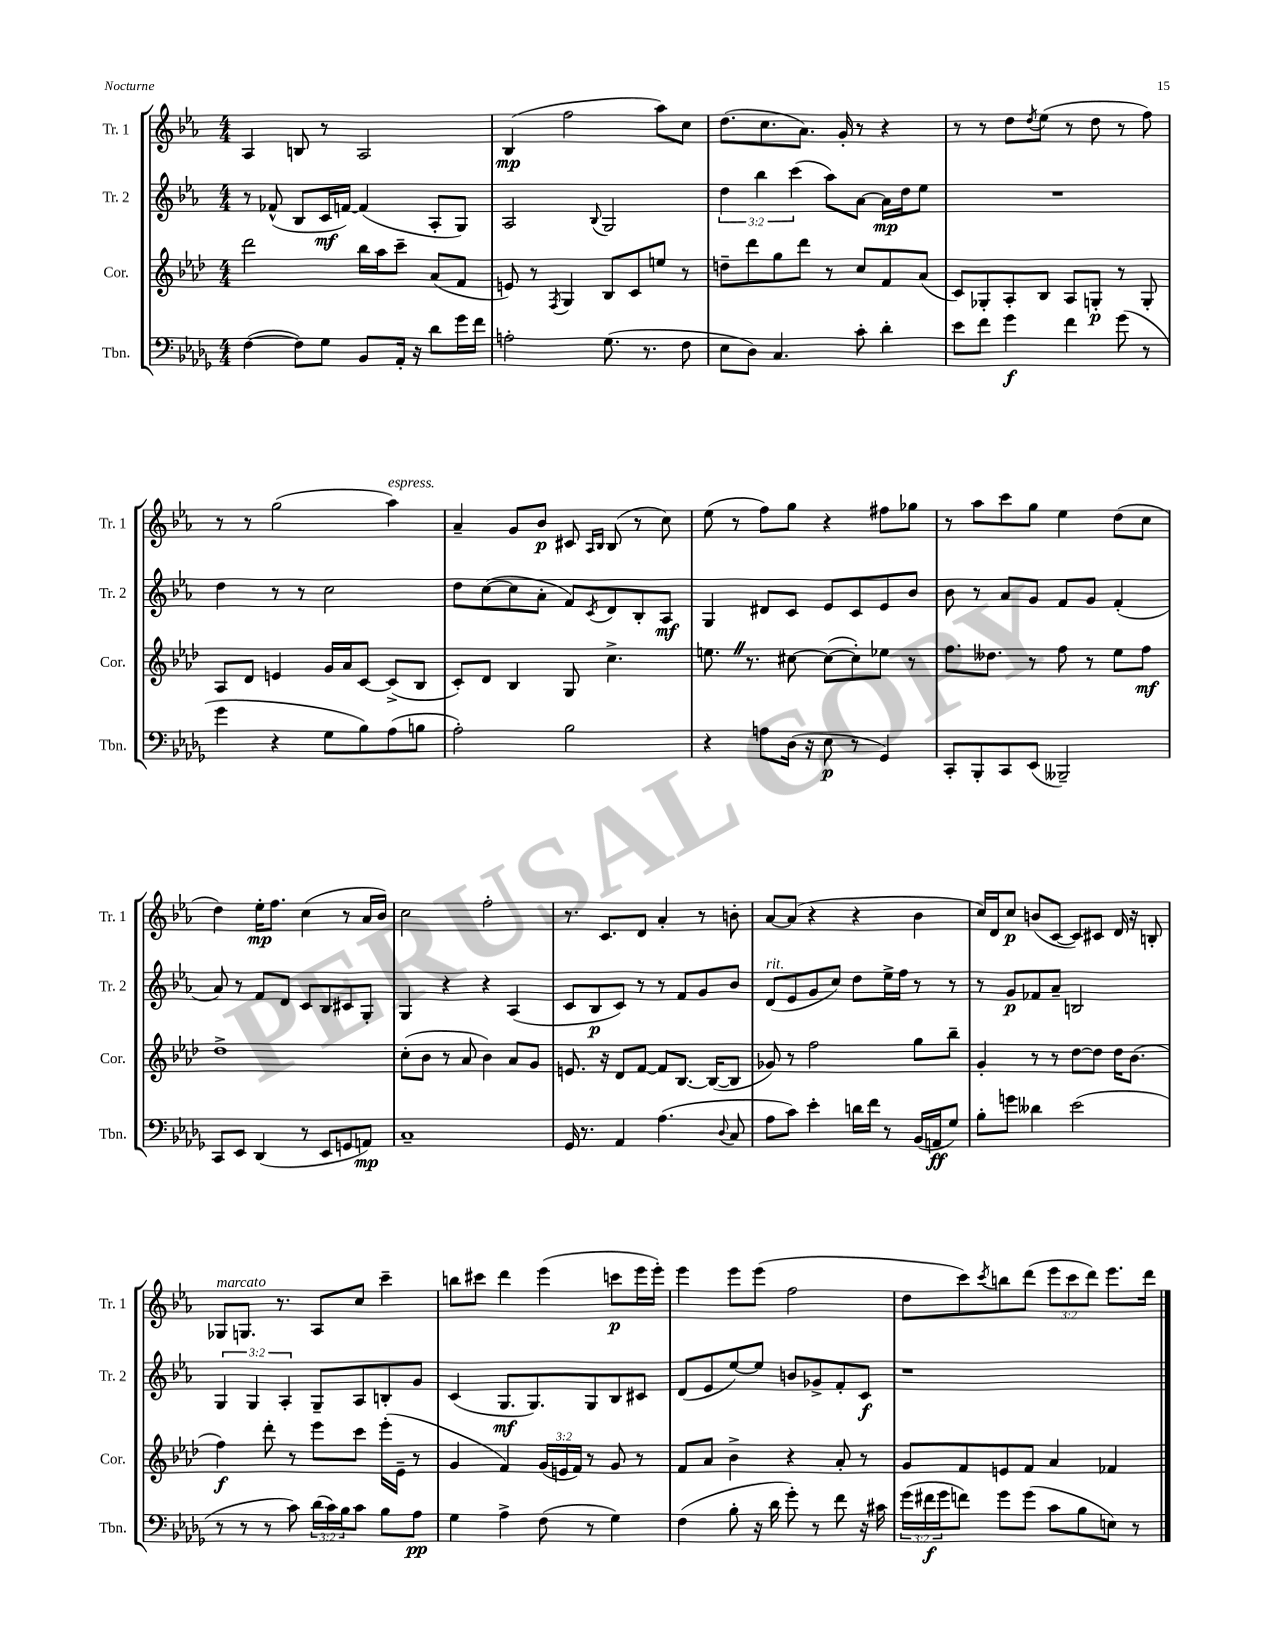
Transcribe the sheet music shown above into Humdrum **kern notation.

**kern	**kern	**kern	**kern
*staff4	*staff3	*staff2	*staff1
*clefF4	*clefG2	*clefG2	*clefG2
*k[b-e-a-d-g-]	*k[b-e-a-d-]	*k[b-e-a-]	*k[b-e-a-]
*M4/4	*M4/4	*M4/4	*M4/4
([4F\	2ddd-\	8r	4A-/
.	.	(8f-^^/	.
8F\]L)	.	8B-/L	8B/
8G-\J	.	16c/L	8r
.	.	[16f/JJ)	.
8BB-/L	16bb-\LL	(4f/]	2A-/
.	16aa-\J	.	.
16AA-'/Jk	8ccc~\J	.	.
16r	.	.	.
8d-\L	(8a-/L	8A-'/L	.
16g-\L	8f/J	8G/J)	.
16f\JJ	.	.	.
=	=	=	=
2A'\	8e/)	2A-/	(4B-/
.	8r	.	.
.	8qF/	.	.
.	4G/	.	2ff\
.	.	8qqB-/	.
(8.G-\	8B-/L	2G/	.
.	8c/	.	.
8.r	.	.	.
.	8ee/J	.	8aa-\L)
8F\	8r	.	8cc\J
=	=	=	=
8E-\L	8dd~\L	6dd\	(8.dd\L
8D-\J)	8ddd-\	.	.
.	.	6bb-\	.
.	.	.	8.cc\
4.C/	8gg\	.	.
.	.	(6ccc\	.
.	8ddd-\J	.	8.a-\J)
.	8r	8aa-\L)	.
.	.	.	16g'/
8c'\	8cc/L	[8a-\J	8r
4d-'\	8f/	16a-\]LL	4r
.	.	16dd\J	.
.	(8a-/J	8ee-\J	.
=	=	=	=
8e-\L	8c/L)	1r	8r
8f\J	8G-'/	.	8r
4g-\	8A-'/	.	8dd\L
.	.	.	8qdd/
.	8B-/J	.	(8ee-\J
4f\	8A-/L	.	8r
.	8G'/J	.	8dd\
(8g-\	8r	.	8r
8r	8G'/	.	8ff\)
=	=	=	=
4g-\	8A-/L	4dd\	8r
.	8d-/J	.	8r
4r	4e/	8r	(2gg\
.	.	8r	.
8G-\L	16g/LL	2cc\	.
.	16a-/J	.	.
8B-\)	[8c/J	.	.
(8A-\	(8c^/]L	.	4aa-\)
8B\J	8B-/J	.	.
=	=	=	=
2A-'\)	8c'/L)	8dd\L	4a-~/
.	8d-/J	([8cc\	.
.	4B-/	8cc\]	8g/L
.	.	8a-'\J	8b-/J
2B-\	8G/	8f/L)	8c#/
.	.	.	16qqA-/LL
.	.	8qc/	16qqB-/JJ
.	4.cc^\	8d/	(8B-/
.	.	8B-'/	8r
.	.	8A-/J	8cc\)
=	=	=	=
4r	8.ee\	4G/	(8ee-\
.	.	.	8r
.	8.r	.	.
8A\L	.	8d#/L	8ff\L)
(16D-\Jk	[8cc#\	8c/J	8gg\J
16r	.	.	.
8E-\	(8cc#\_L	8e-/L	4r
8r	8cc#'\])	8c/	.
4GG-/)	8ee-\J	8e-/	8ff#\L
.	8r	8b-/J	8gg-\J
=	=	=	=
8CC'/L	8.ff\L	8b-\	8r
8BBB-'/	.	8r	8aa-\L
.	8.dd--\J	.	.
8CC/	.	8a-/L	8ccc\
(8EE-/J	8r	8g/J	8gg\J
2BBB--~/)	8ff\	8f/L	4ee-\
.	8r	8g/J	.
.	8ee-\L	(4f'/	(8dd\L
.	8ff\J	.	8cc\J
=	=	=	=
8CC/L	1dd-^	8a-/)	4dd\)
8EE-/J	.	8r	.
(4DD-/	.	8f/L	16ee-'\LK
.	.	.	8.ff\J
.	.	8d/J	.
8r	.	8c/L	(4cc\
8EE-/L	.	8B-/	.
8GG/	.	8c#/	8r
8AA/J)	.	8G'/J	16a-/LL
.	.	.	16b-/JJ)
=	=	=	=
1C~	(8cc'\L	4G/	2cc\
.	8b-\J	.	.
.	8r	4r	.
.	8a-/	.	.
.	4b-\)	4r	2ff'\
.	8a-/L	(4A-/	.
.	8g/J	.	.
=	=	=	=
16GG-/	8.e/	8c/L	8.r
8.r	.	.	.
.	.	8B-/	.
.	16r	.	8.c/L
4AA-/	8d-/L	8c/J)	.
.	[8f/J	8r	8d/J
(4.A-\	8f/]L	8r	4a-'/
.	[8.B-/J	8f/L	.
.	.	8g/	8r
.	(16B-/_LK	.	.
8qqD-/	.	.	.
8C/	8B-/]J	8b-/J	8b'\
=	=	=	=
8A-\L	8g-/)	(8d/L	[8a-/L
8c\J)	8r	8e-/	(8a-/]J
4e-'\	2ff\	8g/	4r
.	.	8cc/J)	.
16d\LL	.	8dd\L	4r
16f\JJ	.	.	.
8r	.	16ee-^\L	.
.	.	16ff\JJ	.
(16BB-/LL	8gg\L	8r	4b-\
16AA/J	.	.	.
8G-/J)	8bb-~\J	8r	.
=	=	=	=
8B-'\L	4g'/	8r	16cc/LL)
.	.	.	16d/J
8g\J	.	8g/L	8cc/J
4d--\	8r	8f-/	(8b/L
.	8r	8a-~/J	[8c/J
(2e-\	[8dd-\L	2B/	8c/]L)
.	8dd-\]J	.	8c#/J
.	16dd-\LK	.	16d/
.	(8.b-\J	.	16r
.	.	.	8B'/
=	=	=	=
8r	4ff\)	6G/	8G-/L
8r	.	.	8.G/J
.	.	6G/	.
8r	8ddd-'\	.	.
.	.	.	8.r
.	.	6A-'/	.
8c\)	8r	.	.
(24d-\LL	8eee-\L	8G~/L	8A-/L
24c\)	.	.	.
24B-\J	.	.	.
8c\J	8ccc\J	8A-/	8cc/J
8B-\L	(16eee-'\LL	8B'/	4ccc~\
.	16e-~\JJ	.	.
8A-\J	8r	8g/J	.
=	=	=	=
4G-\	4g/	(4c/	8bb\L
.	.	.	8ccc#\J
4A-^\	4f/)	8.G/L	4ddd\
.	.	8.G/)	.
(8F\	(24g/LL	.	(4eee-\
.	24e/	.	.
.	24f/JJ)	.	.
8r	8r	8G/	.
4G-\)	8g/	8B-/	8ccc\L
.	8r	8c#/J	16eee-\L
.	.	.	16eee-'\JJ)
=	=	=	=
(4F\	8f/L	(8d/L	4eee-\
.	8a-/J	8e-/	.
8B-'\	4b-^\	[8ee-/)	8eee-\L
16r	.	8ee-/]J	(8eee-\J
16d-\	.	.	.
8g-'\)	4r	8b/L	2ff\
8r	.	8g-^/	.
8f\	8a-'/	8f'/	.
16r	8r	8c/J	.
16c#\	.	.	.
=	=	=	=
(24g-\LL	8g/L	1r	8dd\L
24f#\	.	.	.
24g-\J	.	.	.
8f\J)	8f/	.	8ccc\)
.	.	.	8qccc/
8g-\L	8e/	.	8bb\
(8g-\J	8f/J	.	(8ddd\J
8c\L	4a-/	.	12eee-\L
.	.	.	12ccc\
8B-\	.	.	.
.	.	.	12ddd\J)
8E\J)	4f-/	.	8.eee-\L
8r	.	.	.
.	.	.	16ddd\Jk
==	==	==	==
*-	*-	*-	*-
